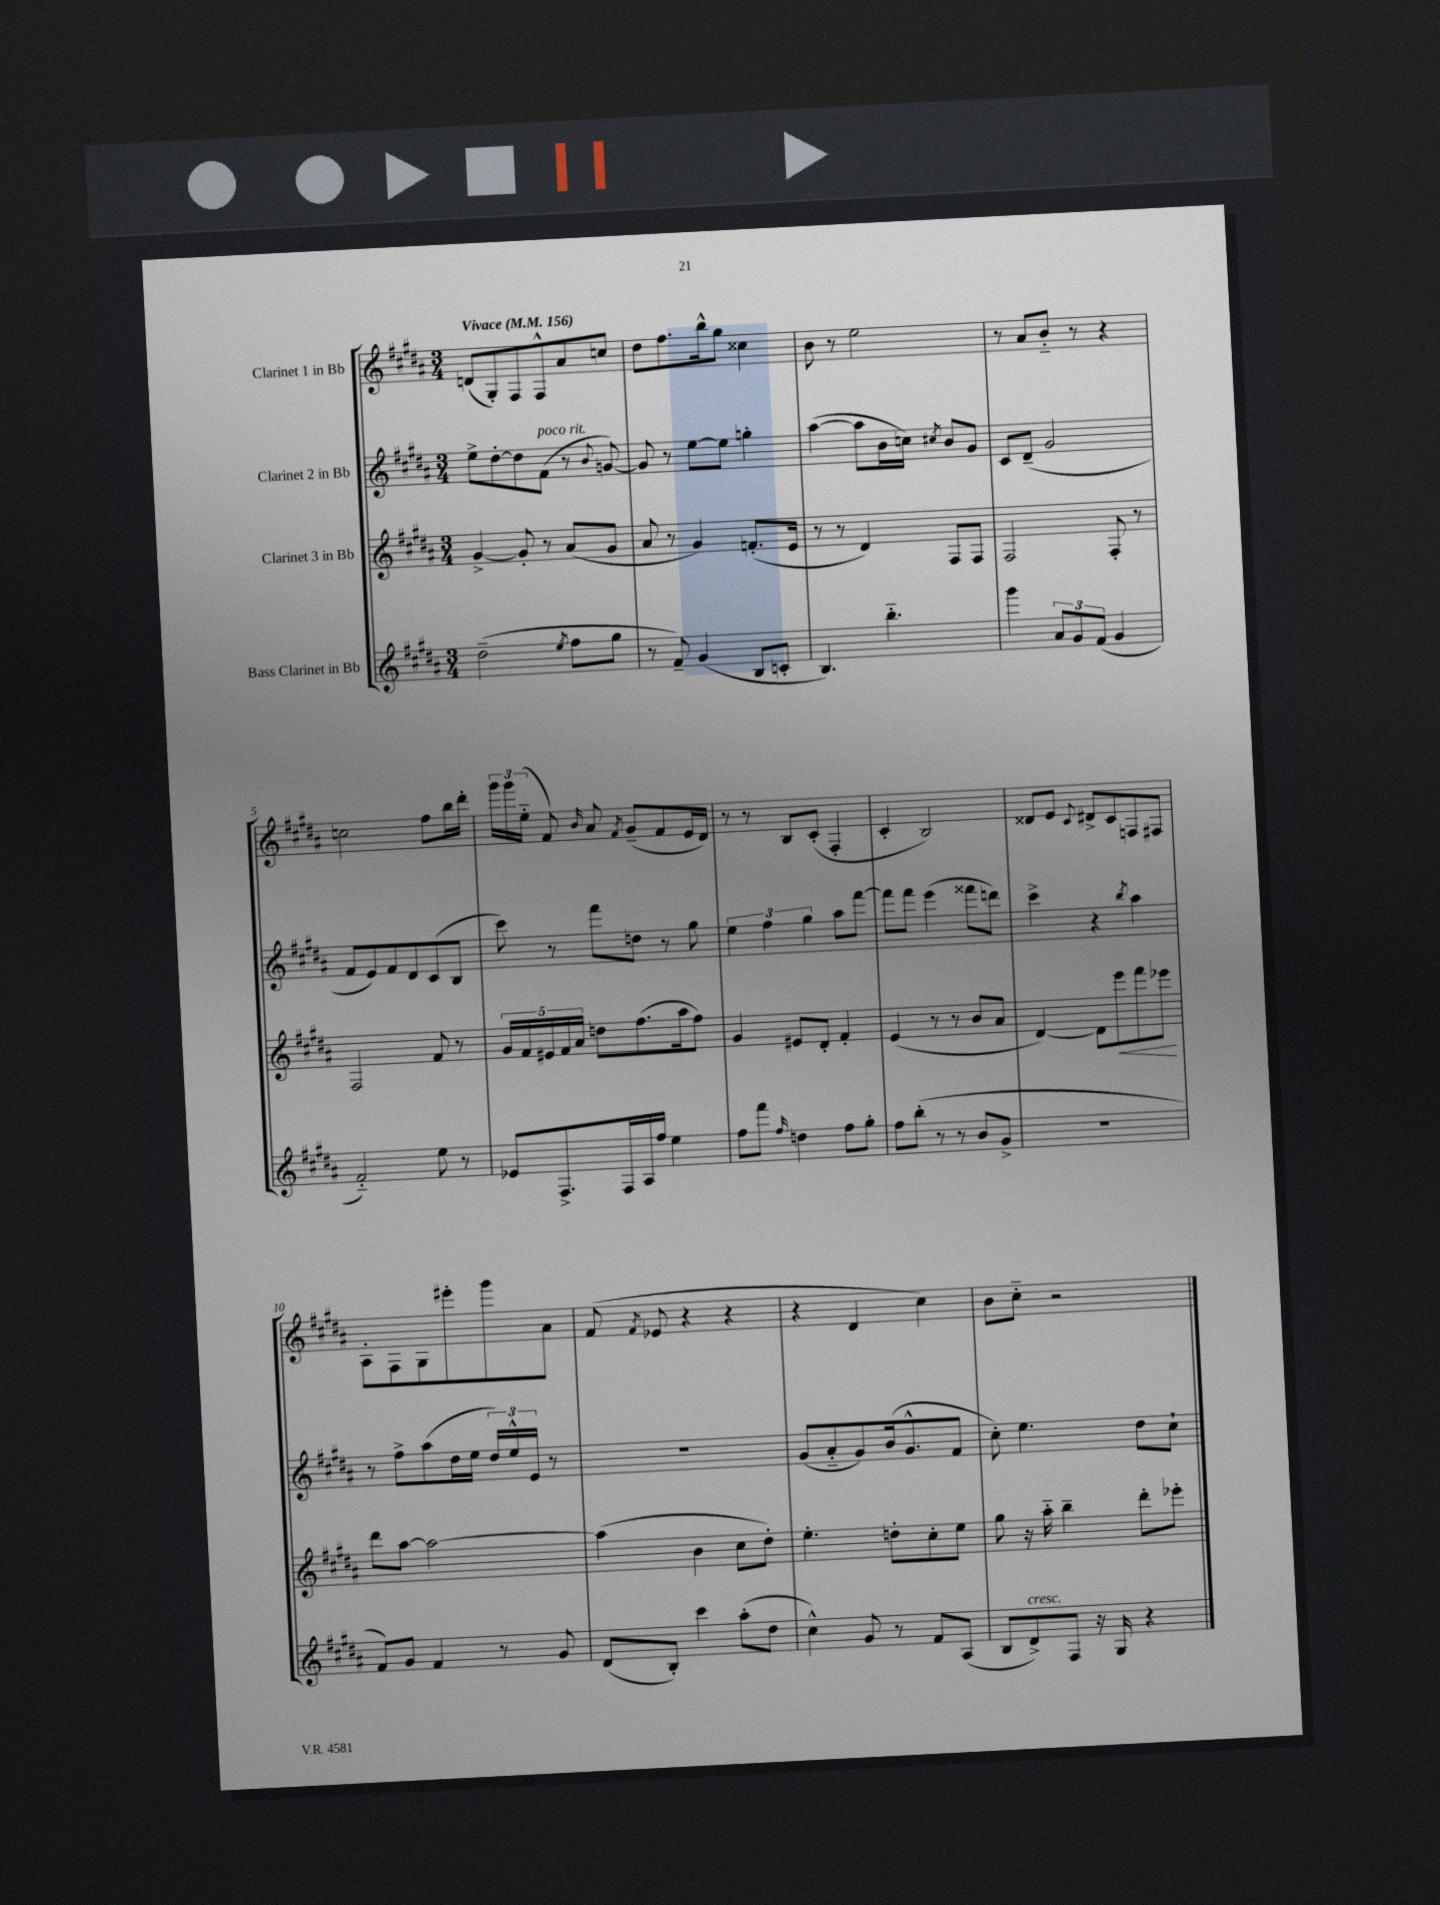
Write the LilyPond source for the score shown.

<<
\new StaffGroup <<
\new Staff = "s0" \with { instrumentName = "Clarinet 1 in Bb" } {
    \clef treble \key b \major \numericTimeSignature \time 3/4 \tempo "Vivace" 4 = 156
    \autoBeamOff d'8[( gis8-.) fis8 fis8-^ ais'8 c''8] |
    dis''8[ fis''8. b''16-^ gis''8] cisis''4 |
    b'8 r8 e''2 |
    r8 ais'8[ b'8]-_ r8 r4 |
    c''2 fis''8[ b''16 dis'''16]-. |
    \tuplet 3/2 { gis'''16[ gis'''16 e''16]-_( } fis'8) \grace { b'16 } ais'8 \acciaccatura { fis'8 } gis'8[--( fis'8 e'16 dis'16]) |
    r8 r8 b8[ cis'8]-.( fis4-. |
    cis'4-. b2) |
    disis'8[ e'8] \appoggiatura { cis'8 } dis'8[-> cis'8 f8 fis8] |
    ais8[-. fis8 gis8 eis'''8-. gis'''8 ais'8] |
    fis'8( \acciaccatura { fis'8 } ees'8 r4 r4 |
    r4 dis'4 cis''4) |
    b'8[ cis''8]-_ r2 \bar "|." |
}
\new Staff = "s1" \with { instrumentName = "Clarinet 2 in Bb" } {
    \clef treble \key b \major \numericTimeSignature \time 3/4
    \autoBeamOff e''8[-> dis''8~-. dis''8 fis'8]^\markup { \italic "poco rit." }( r8 \appoggiatura { b'8 } g'8~) |
    g'8 r8 e''8[~ e''8] g''4-. |
    ais''4~( ais''8[ b'16 c''16]) \acciaccatura { cis''8 } b'8[ gis'8] |
    cis'8[ dis'8]--( gis'2 |
    fis'8[ e'8) fis'8 dis'8 cis'8( b8] |
    cis'''8) r8 fis'''8[ d''8] r8 gis''8 |
    \tuplet 3/2 { e''4 fis''4 gis''4 } ais''8[ fis'''8]~ |
    fis'''8[ fis'''8] e'''4( fisis'''8[ d'''8]) |
    cis'''4-> r4 \acciaccatura { b''8 } ais''4 |
    r8 fis''8[-> ais''8( dis''16 e''16] \tuplet 3/2 { dis''16[) e''16-^ e'16] } r8 |
    R2. |
    gis'8[( ais'8-_ gis'8) b'16( gis'8.-^ fis'8] |
    cis''8-.) e''4. dis''8[ cis''8]-! \bar "|." |
}
\new Staff = "s2" \with { instrumentName = "Clarinet 3 in Bb" } {
    \clef treble \key b \major \numericTimeSignature \time 3/4
    \autoBeamOff gis'4~-> gis'8-. r8 ais'8[( gis'8] |
    ais'8 r8 gis'4) f'8.[-.( e'16] |
    r8 r8 dis'4) fis8[ fis8] |
    fis2 fis8-. r8 |
    fis2 fis'8 r8 |
    \tuplet 5/4 { gis'16[ fis'16 eis'16 fis'16 ais'16] } d''8[ fis''8.( ais''16 fis''8]) |
    gis'4 eis'8[ dis'8]-. fis'4-. |
    e'4( r8 r8 b'8[ ais'8] |
    dis'4~) dis'8[ e'''8\< fis'''8 ees'''8]\! |
    dis'''8[ ais''8]~ ais''2~ |
    ais''4( b'4 cis''8[ dis''8]-.) |
    e''4.-. d''8[-. cis''8-. e''8] |
    gis''8 r16 ais''16-_ b''4-- dis'''8[-. ees'''8]-. \bar "|." |
}
\new Staff = "s3" \with { instrumentName = "Bass Clarinet in Bb" } {
    \clef treble \key b \major \numericTimeSignature \time 3/4
    \autoBeamOff dis''2--( \acciaccatura { e''8 } fis''8[ gis''8] |
    r8 fis'8--) gis'4( b8[ c'8]-. |
    b4.) b''4.-_ |
    gis'''4 \tuplet 3/2 { ais'8[ gis'8 fis'8]( } gis'4 |
    fis'2-_) e''8 r8 |
    ees'8[ fis8.-> fis16 ais16 fis''16] e''4 |
    fis''8[ fis'''8] \grace { fis''16 } d''4 fis''8[ gis''8]-. |
    fis''8[ b''8]-.( r8 r8 b'8[ gis'8]-> |
    R2. |
    fis'8[) gis'8] fis'4 r8 gis'8 |
    dis'8[( b8]-.) cis'''4 ais''8[-.( dis''8] |
    cis''4-^) gis'8 r8 fis'8[ ais8]( |
    b8[ dis'8->^\markup { \italic "cresc." }) fis8] r16 gis16 r4 \bar "|." |
}
>>
>>
